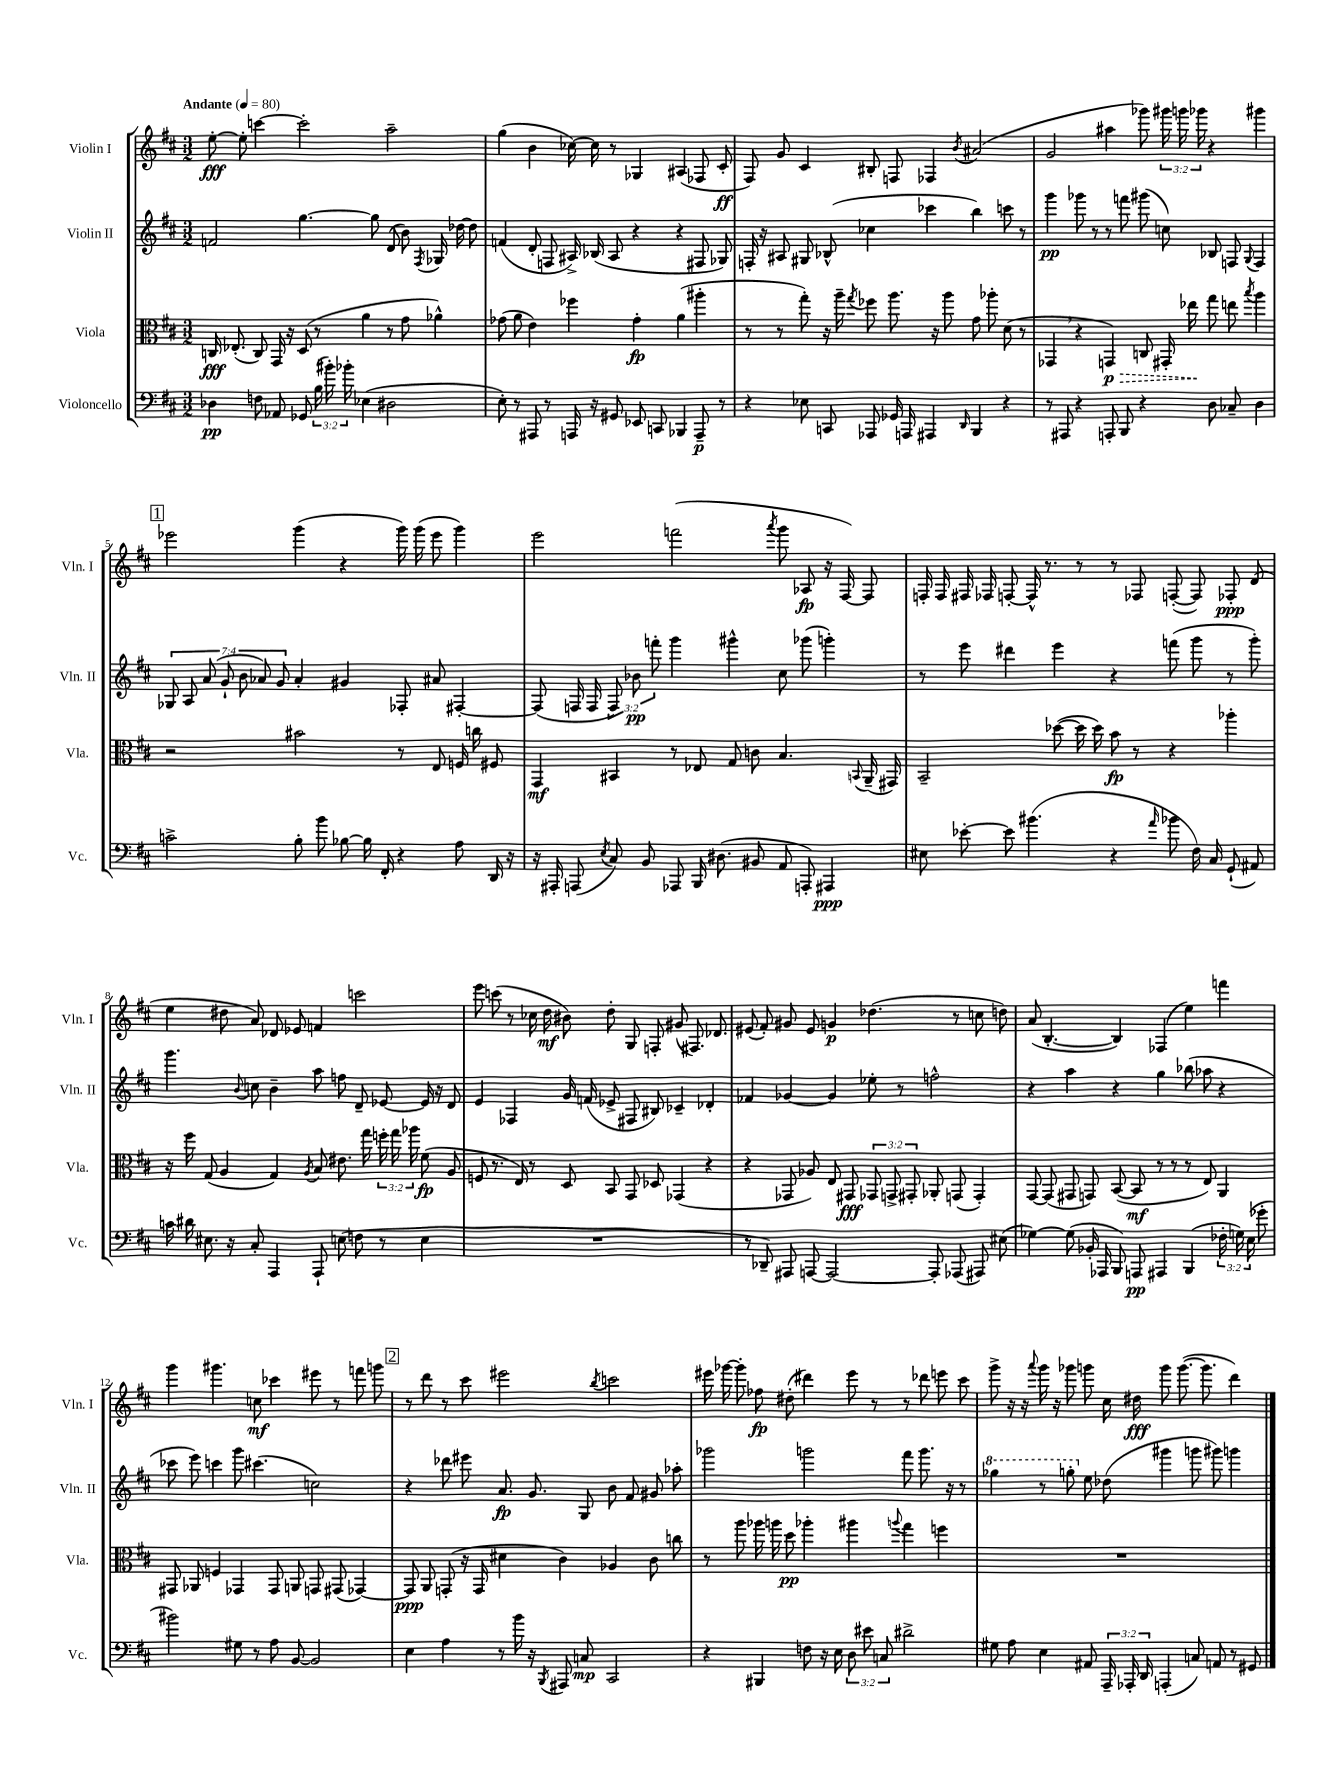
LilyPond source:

<<
\new StaffGroup <<
\new Staff = "s0" \with { instrumentName = "Violin I" shortInstrumentName = "Vln. I" } {
    \clef treble \key d \major \numericTimeSignature \time 3/2 \override Staff.TupletNumber.text = #tuplet-number::calc-fraction-text \tempo "Andante" 4 = 80
    \autoBeamOff e''8~-.\fff e''8-. c'''4~ c'''2-. a''2-- |
    g''4( b'4 ces''16~) ces''16 r8 ges4 ais4( fes8 cis'8-.\ff |
    fis8) g'8 cis'4 bis8-. f8 fes4 \acciaccatura { b'8 } ais'2( |
    g'2 ais''4 ges'''8) \tuplet 3/2 { gis'''16 g'''16 ges'''16 } r4 gis'''4 |
    \mark \markup { \box "1" } ees'''2 g'''4( r4 g'''16) g'''16( ees'''8 g'''4) |
    e'''2 f'''2( \acciaccatura { a'''8 } g'''8 aes8\fp r16 fis16~) fis8 |
    f16-. f16 fis16 fes16 f8~-. f16-^ r8. r8 r8 fes8 f8~-.( f8) fes8-.\ppp d'8( |
    e''4 dis''8 a'8) des'8 ees'8 f'4 c'''2 |
    e'''8 c'''8( r8 ces''16 d''16\mf bis'8) d''8-. g8 f8-. gis'8( fis8.) des'8. |
    eis'8( fis'8-.) gis'8 eis'8 g'4\p des''4.( r8 c''8 d''8) |
    a'8( b4.~-. b4) fes4( e''4) f'''4 |
    g'''4 gis'''4. c''8\mf ces'''4 eis'''8 r8 f'''8 g'''8 |
    \mark \markup { \box "2" } r8 d'''8 r8 cis'''8 eis'''2 \acciaccatura { b''8 } c'''2 |
    eis'''16 ges'''16~ ges'''8-. fes''8\fp dis''8-.( dis'''4) eis'''8 r8 r8 des'''8 e'''8 cis'''8 |
    g'''8-> r16 r16 \appoggiatura { a'''8 } g'''16 r16 ges'''8 g'''8 cis''16 dis''16\fff g'''8 g'''8.~( g'''8. d'''4) \bar "|." |
}
\new Staff = "s1" \with { instrumentName = "Violin II" shortInstrumentName = "Vln. II" } {
    \clef treble \key d \major \numericTimeSignature \time 3/2 \override Staff.TupletNumber.text = #tuplet-number::calc-fraction-text
    \autoBeamOff f'2 g''4.~ g''8 d'8( b'8) \acciaccatura { fis8 } ges16 des''16~ des''8 |
    f'4( d'8-. f8 ais16->) bes16( ais8 r4 r4 fis8 ges8) |
    f16-. r16 ais8 gis8 bes8-^( ces''4 ces'''4 b''4) c'''8 r8 |
    g'''4\pp ges'''8 r8 r8 f'''8 gis'''8( c''8) bes8 f8 \appoggiatura { g8 } f4 |
    \mark \markup { \box "1" } \tuplet 7/4 { ges8 a8 a'8( g'8-! b'8 aes'8) g'8 } aes'4-. gis'4 fes8-. ais'8 fis4~-. |
    fis8( f16 f16 \tuplet 3/2 { f8) bes'8\pp f'''8-. } g'''4 gis'''4-^ cis''8 ges'''8( g'''4-.) |
    r8 e'''8 dis'''4 e'''4 r4 f'''8( g'''8 r8 g'''8-.) |
    g'''4. \appoggiatura { b'8 } c''8 b'4-- a''8 f''8 d'8-- ees'8~ ees'16 r16 d'8 |
    e'4 fes4 g'16 f'16( ees'8-> fis8 bis8) ces'4-- des'4-. |
    fes'4 ges'4~ ges'4 ees''8-. r8 f''2-^ |
    r4 a''4 r4 g''4 bes''8( aes''8 r4 |
    ces'''8 e'''8) c'''4 g'''8 cis'''4.( c''2) |
    \mark \markup { \box "2" } r4 des'''8 eis'''8 a'8.\fp g'8. g8 b'8 fis'8 gis'8 aes''8-. |
    ges'''2 g'''2 fis'''8 g'''8. r16 r8 |
    \ottava #1 ges'''4 r8 g'''8-. \ottava #0 e''8 des''8( gis'''4 g'''8 gis'''8) g'''4 \bar "|." |
}
\new Staff = "s2" \with { instrumentName = "Viola" shortInstrumentName = "Vla." } {
    \clef alto \key d \major \numericTimeSignature \time 3/2 \override Staff.TupletNumber.text = #tuplet-number::calc-fraction-text
    \autoBeamOff c16\fff ees8.-.( c8) g,16 r16 d8( r8 a'4 r8 g'8 aes'4-^) |
    ges'8( a'8 e'4) fes''4 ges'4-.\fp a'4( ais''4-. |
    r8 r8 g''8-.) r16 a''16-- \acciaccatura { g''8 } fes''8 a''8. r16 a''8 g'8 aes''8-. d'8( r8 |
    ges,4 \breathe r4 \once \override Hairpin.style = #'dashed-line g,4\p\>) c8 gis,16-. ees''16\! g''8 e''8 \acciaccatura { b''8 } a''4 |
    \mark \markup { \box "1" } r2 bis'2 r8 e8 f16 c''16 fis8 |
    g,4\mf bis,4 r8 ees8 g8 c'8 b4. \appoggiatura { b,8 } a,16--( gis,16) |
    b,2-- des''8~( des''16 des''16) b'8\fp r8 r4 aes''4-. |
    r16 fis''16 g8( a4 g4) \acciaccatura { a8 } b8 eis'8. g''16 \tuplet 3/2 { f''16-. g''16 aes''16 } fis'8\fp( a8 |
    f8 r8. e16) r8 d8 b,8 g,8 des8 ges,4( r4 |
    r4 ges,8 aes8) e8 gis,8\fff \tuplet 3/2 { ges,8 g,8-> gis,8-. } aes,8-. g,8( g,4-.) |
    g,8~ g,8( gis,8 g,8) b,8~( b,8\mf r8 r8 r8 e8) a,4 |
    gis,8 aes,8 f4 ges,4 ges,8 a,8 g,8 gis,8( ges,4~) |
    \mark \markup { \box "2" } ges,8\ppp a,8 g,8-.( r16 g,16 dis'4 cis'4) aes4 cis'8 c''8 |
    r8 a''8 aes''16 a''16 d''8\pp aes''4-. ais''4 \appoggiatura { a''8 } g''4 f''4 |
    R1. \bar "|." |
}
\new Staff = "s3" \with { instrumentName = "Violoncello" shortInstrumentName = "Vc." } {
    \clef bass \key d \major \numericTimeSignature \time 3/2 \override Staff.TupletNumber.text = #tuplet-number::calc-fraction-text
    \autoBeamOff des4\pp f8 aes,8 ges,8 \tuplet 3/2 { b16( bis'16-.) bes'16-. } ees4( dis2 |
    e8-.) r8 ais,,8 r8 a,,16 r16 gis,8 ees,8 c,8 bes,,4 a,,8--\p r8 |
    r4 ees8 c,8 aes,,8 ges,16 a,,16 ais,,4 \grace { d,16 } b,,4 r4 |
    r8 ais,,8 r4 a,,8-. b,,8 r4 d8 ces8-- d4 |
    \mark \markup { \box "1" } c'2-> b8-. b'8 bes8~ bes16 fis,16-. r4 a8 d,16 r16 |
    r16 ais,,16-. a,,8( \acciaccatura { e8 } cis8) b,8 aes,,8 b,,16 dis8.( bis,8 a,8 a,,8-.) ais,,4\ppp |
    eis8 ees'8~-. ees'8 bis'4.( r4 \grace { a'16 } bes'8 fis16) cis16 g,8-!( ais,8) |
    c'16 dis'16 eis8. r16 cis8-. a,,4 a,,8-! e8( f8 r8 e4 |
    R1. |
    r8 des,8--) ais,,8 a,,8~ a,,2~ a,,8-. aes,,8( ais,,8) eis8( |
    ges4~) ges8( bes,16-. aes,,16 b,,8) a,,8\pp ais,,4 b,,4( \tuplet 3/2 { fes16-. g16) e16( } ges'8-. |
    bis'2) gis8 r8 a8 b,8~ b,2 |
    \mark \markup { \box "2" } e4 a4 r8 b'16 r16 \acciaccatura { b,,8 } ais,,8 c8\mp cis,2 |
    r4 bis,,4 f8 r16 e16 \tuplet 3/2 { d8 eis'8 c8 } dis'2-> |
    gis8 a8 e4 ais,8 \tuplet 3/2 { a,,16-- aes,,16-. d,16 } a,,4-.( c8) a,8 r8 gis,8 \bar "|." |
}
>>
>>
